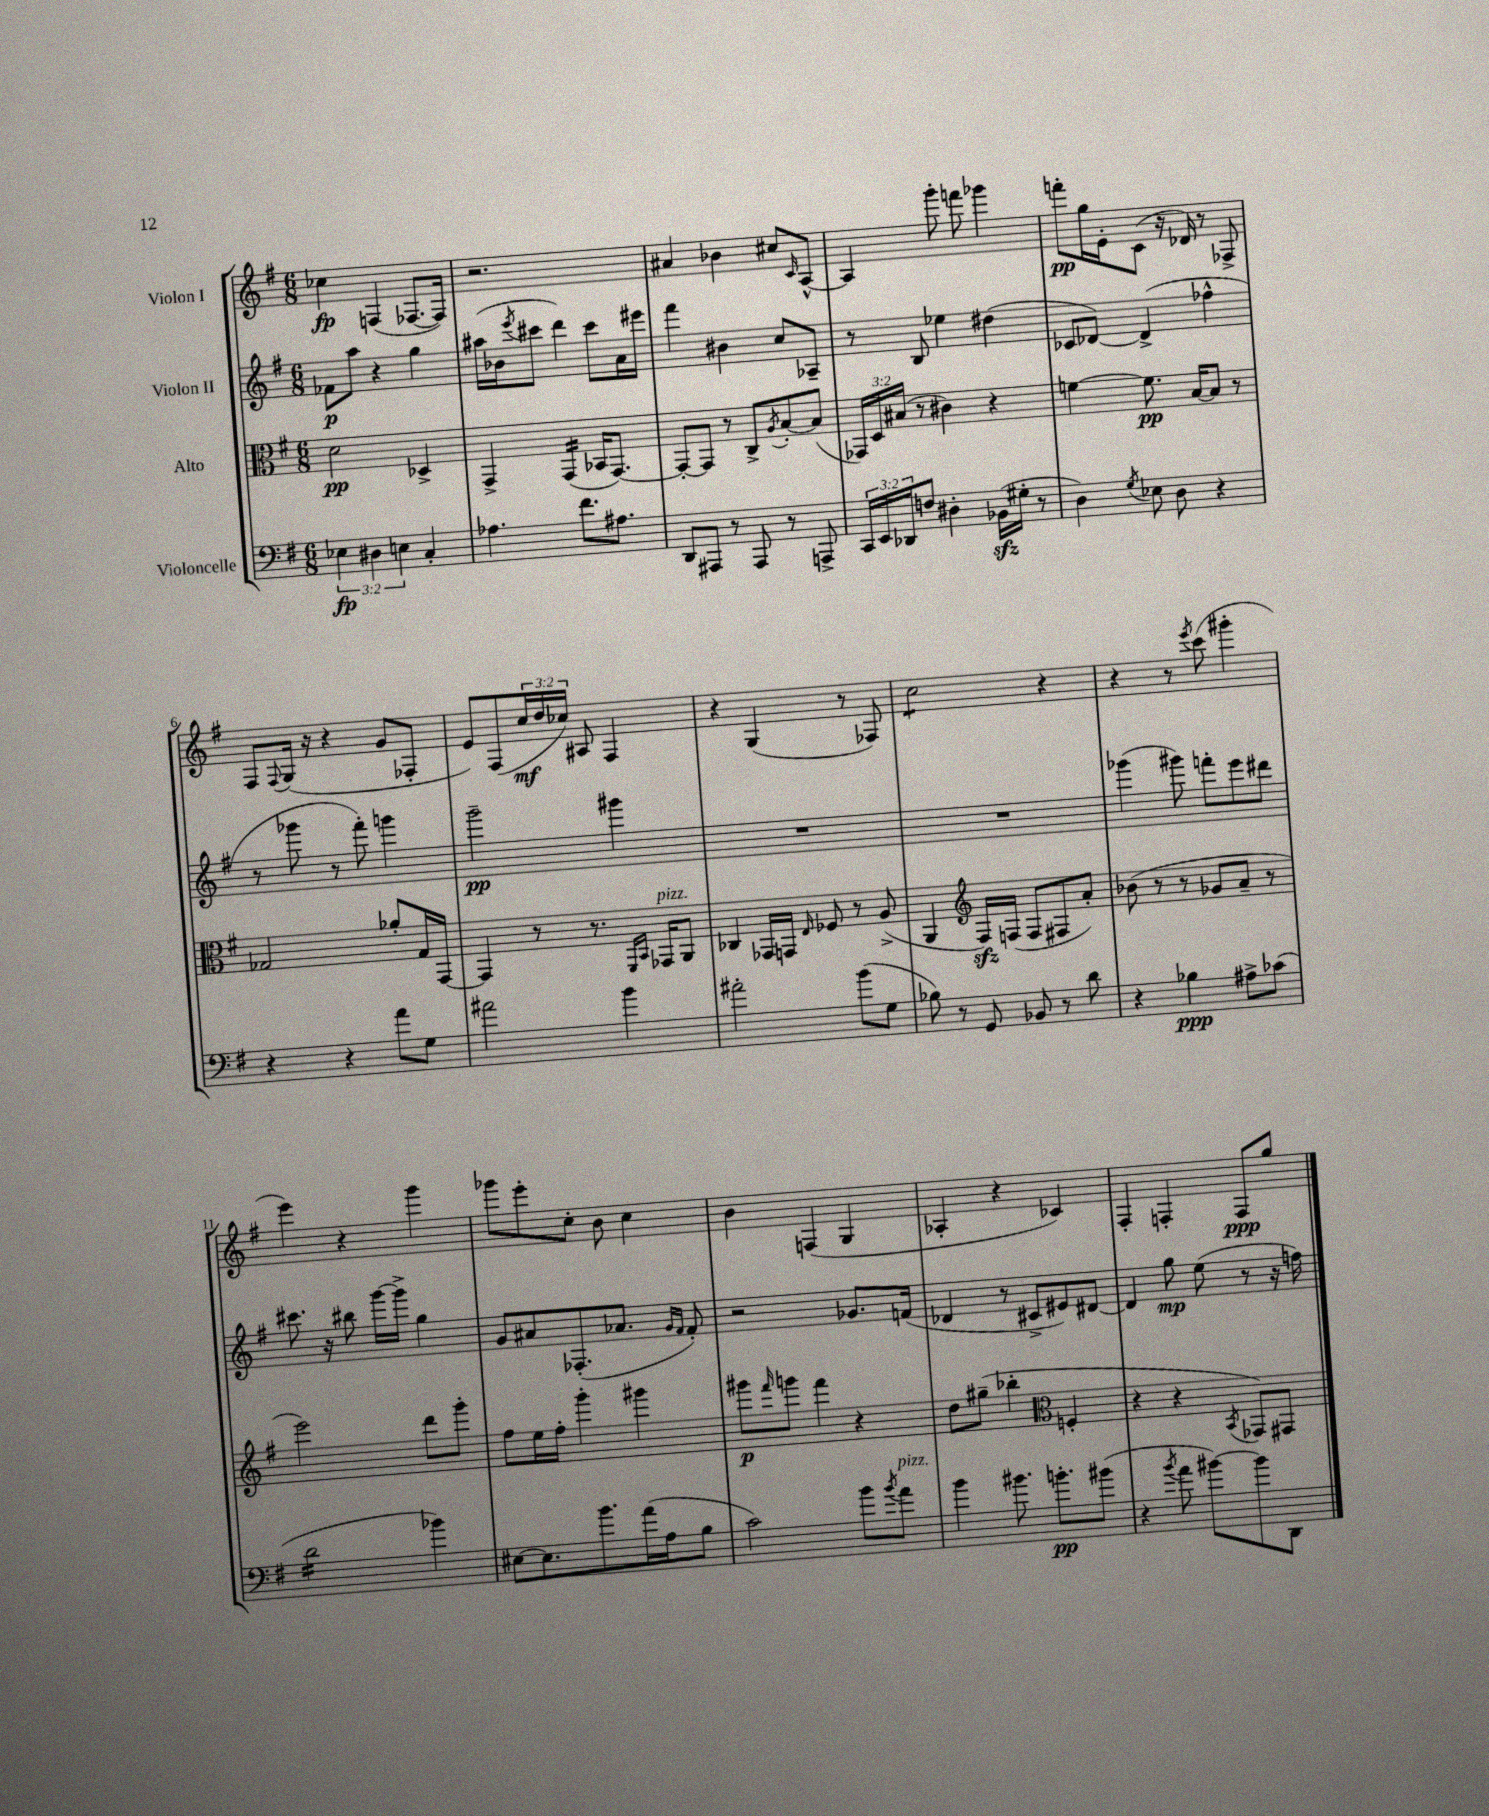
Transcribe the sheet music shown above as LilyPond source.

<<
\new StaffGroup <<
\new Staff = "s0" \with { instrumentName = "Violon I" } {
    \clef treble \key g \major \numericTimeSignature \time 6/8 \override Staff.TupletNumber.text = #tuplet-number::calc-fraction-text
    ces''4\fp f4( fes8.~ fes16) |
    r2. |
    ais'4 bes'4 cis''8 \grace { c'16 } a8~-^ |
    a4 g'''8-. f'''8 ges'''4 |
    f'''8-.\pp g''16 e'16-. c'8( r16 des'16) r8 fes8-> |
    fis8 \appoggiatura { fis8 } g16( r16 r4 g'8 fes8-. |
    e'8) fis8( \tuplet 3/2 { c''16\mf d''16 ces''16) } ais8 fis4 |
    r4 g4( r8 fes8) |
    c''2:8 r4 |
    r4 r8 \acciaccatura { e'''8 } c'''8( gis'''4-. |
    e'''4) r4 g'''4 |
    ges'''8 e'''8-. c''8-. b'8 c''4 |
    b'4 f4( g4 |
    aes4-. r4 ces'4) |
    fis4-. f4-. f8\ppp g''8 \bar "|." |
}
\new Staff = "s1" \with { instrumentName = "Violon II" } {
    \clef treble \key g \major \numericTimeSignature \time 6/8
    fes'8\p a''8 r4 g''4 |
    ais''16( bes'16 \acciaccatura { e'''8 } cis'''8 d'''4) cis'''8 a'16 eis'''16 |
    fis'''4 bis'4 c''8 aes8-- |
    r8 b8 ees''4 dis''4( |
    ces'8 des'8~) des'4->( fes''4-^ |
    r8 ges'''8 r8 fis'''8-.) g'''4 |
    g'''2--\pp gis'''4 |
    R2. |
    R2. |
    ges'''4( gis'''8) f'''8-. e'''8 dis'''8 |
    cis'''8. r16 bis''8 g'''16~ g'''16-> g''4 |
    g'8 ais'8 fes8.-.( aes'8. \grace { g'16 fis'16 } fis'8-.) |
    r2 ges'8. f'16( |
    des'4 r8 cis'8-> eis'8) dis'8~ |
    dis'4 g''8\mp e''8( r8 r16 f''16) \bar "|." |
}
\new Staff = "s2" \with { instrumentName = "Alto" } {
    \clef alto \key g \major \numericTimeSignature \time 6/8 \override Staff.TupletNumber.text = #tuplet-number::calc-fraction-text
    d'2\pp des4-> |
    g,4-> g,4:16( bes,16 g,8.~) |
    g,8~-. g,8 r8 c8-> \acciaccatura { a8 } b8~-. b8( |
    \tuplet 3/2 { ges,16) d16 bis16( } r8 cis'4) r4 |
    f'4~ f'8.\pp b16~ b8 r8 |
    ges2 aes'8-. ges16 g,16~ |
    g,4 r8 r8. \grace { fis,16 b,16 } ges,16^\markup { \italic "pizz." } a,8 |
    ces4 ges,16 g,16 \grace { e16 } fes8 r8 a8->( |
    a,4 \clef treble fis16\sfz) f16( f8 fis8 a'8-.) |
    bes'8( r8 r8 ges'8 a'8-- r8 |
    e'''2) d'''8 g'''8-. |
    fis''8 e''16 fis''16-. g'''4-. gis'''4 |
    gis'''8\p \grace { fis'''16 } g'''8 fis'''4 r4 |
    d''8 gis''8--( bes''4-. \clef alto f4-. |
    r4 r4 \acciaccatura { b,8 } ges,8) gis,8 \bar "|." |
}
\new Staff = "s3" \with { instrumentName = "Violoncelle" } {
    \clef bass \key g \major \numericTimeSignature \time 6/8 \override Staff.TupletNumber.text = #tuplet-number::calc-fraction-text
    \tuplet 3/2 { ees4\fp dis4 e4 } c4-. |
    aes4. fis'8. ais8. |
    d,8 ais,,8 r8 ais,,8 r8 a,,8-> |
    \tuplet 3/2 { c,16 e,16 des,16 } f8 dis4-. bes,16\sfz( gis16-. r8 |
    d4) \acciaccatura { g8 } ees8 d8 r4 |
    r4 r4 a'8 g8 |
    ais'2 b'4 |
    ais'2-. b'8( g8 |
    bes8) r8 g,8 bes,8 r8 d'8 |
    r4 bes4\ppp ais8-> ces'8( |
    d'2:16 bes'4) |
    eis8~ eis8. b'8. a'16( a16 b8 |
    c'2) b'8 \acciaccatura { b'8 } a'8^\markup { \italic "pizz." } |
    b'4 bis'8. b'8.-.\pp bis'8( |
    r4 \acciaccatura { b'8 } a'8 bis'8~) bis'8 d,8 \bar "|." |
}
>>
>>
